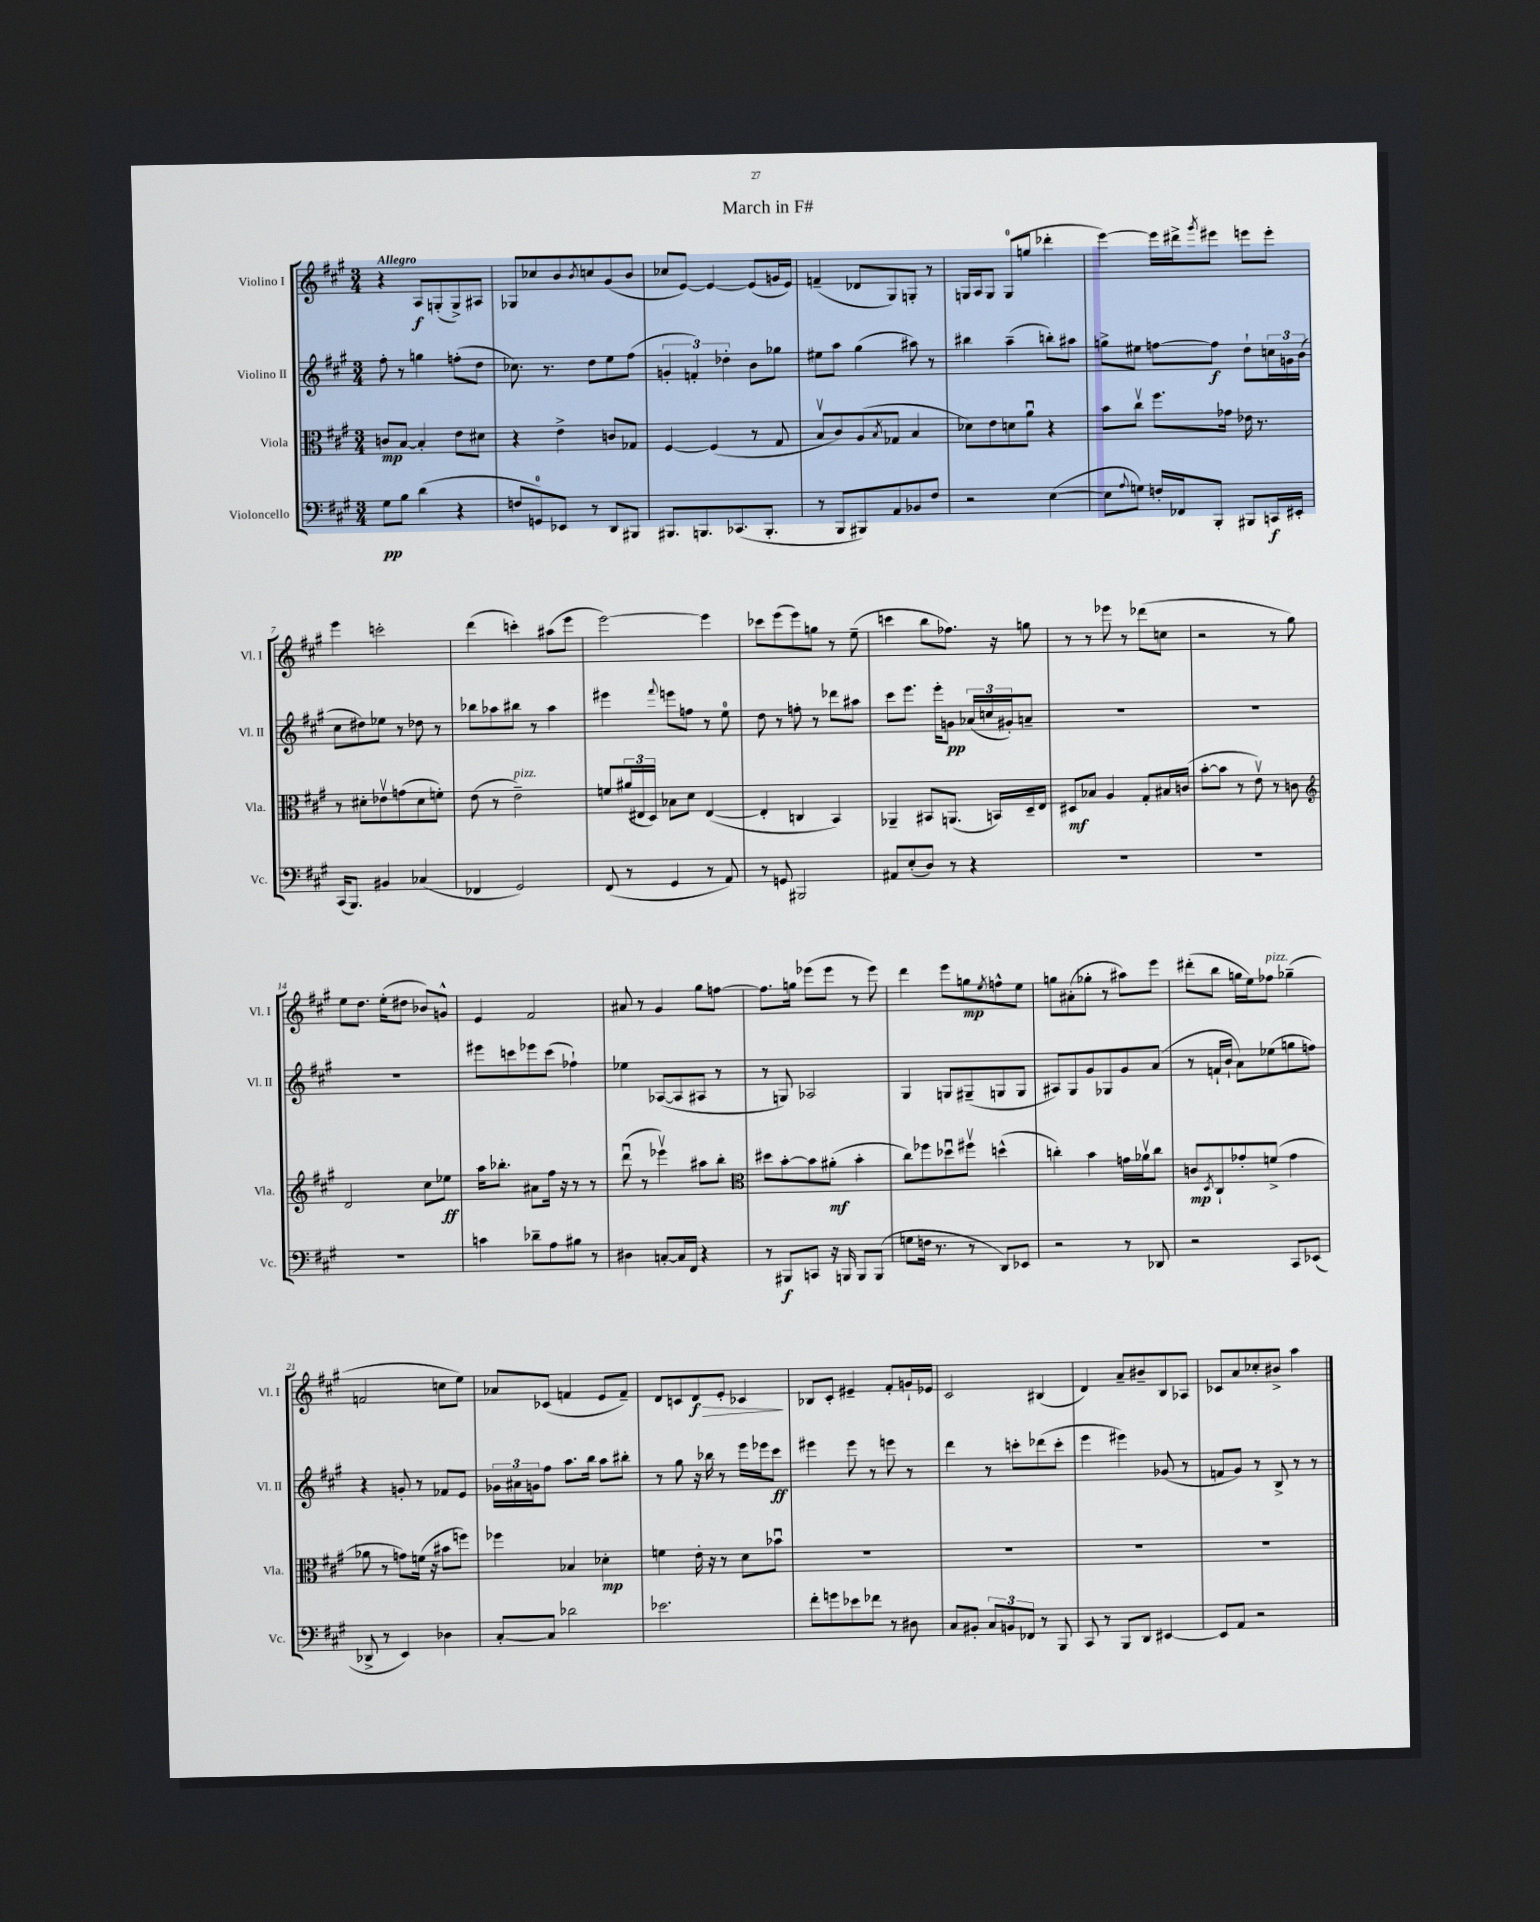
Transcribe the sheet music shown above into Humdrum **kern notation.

**kern	**dynam	**kern	**dynam	**kern	**dynam	**kern	**dynam
*part4	*part4	*part3	*part3	*part2	*part2	*part1	*part1
*staff4	*staff4	*staff3	*staff3	*staff2	*staff2	*staff1	*staff1
*I"Violoncello	*	*I"Viola	*	*I"Violino II	*	*I"Violino I	*
*I'Vc.	*	*I'Vla.	*	*I'Vl. II	*	*I'Vl. I	*
*clefF4	*	*clefC3	*	*clefG2	*	*clefG2	*
*k[f#c#g#]	*	*k[f#c#g#]	*	*k[f#c#g#]	*	*k[f#c#g#]	*
*M3/4	*	*M3/4	*	*M3/4	*	*M3/4	*
=1	=1	=1	=1	=1	=1	=1	=1
!	!	!	!	!	!	!LO:TX:a:B:t=Allegro	!
8G#\L	pp	8cn/L	mp	8ff#'\	.	4r	.
8B\J	.	[8B/J	.	8r	.	.	.
(4d\	.	4B'/]	.	4ggn\	.	8A/L	f
.	.	.	.	.	.	(8Gn'/	.
4r	.	8e\L	.	(8ffn'\L	.	8G^/)	.
.	.	8d#X\J	.	8dd\J	.	8A#X/J	.
=2	=2	=2	=2	=2	=2	=2	=2
8Fn/L	.	4r	.	8.cc-X\)	.	8G-X/L	.
8GGn/)	.	.	.	.	.	8cc-X/	.
.	.	.	.	8.r	.	.	.
8EE-X/J	.	4e^\	.	.	.	8b/	.
.	.	.	.	.	.	8qb/	.
8r	.	.	.	8dd\L	.	8ccn/	.
8DD/L	.	8cn/L	.	8ee\	.	(8g#/	.
8BBB#X/J	.	8G-X/J	.	(8ff#\J	.	8b/J	.
=3	=3	=3	=3	=3	=3	=3	=3
8.BBB#X/L	.	[4F#/	.	6gn'/	.	8cc-X/L	.
.	.	.	.	.	.	[8e/J)	.
.	.	.	.	6fn'/)	.	.	.
8.BBBn/	.	.	.	.	.	.	.
.	.	(4F#/]	.	.	.	4e/_	.
.	.	.	.	6dd-X'\	.	.	.
(8.CC-X/	.	.	.	.	.	.	.
.	.	8r	.	8b\L	.	(8e/L]	.
8.BBB'/J	.	.	.	.	.	.	.
.	.	8G#/	.	8gg-X\J	.	16gn/L	.
.	.	.	.	.	.	16e/JJ)	.
=4	=4	=4	=4	=4	=4	=4	=4
8r	.	8Bv/L	.	8ee#X\L	.	(4fn~/	.
8BBB/L	.	8c#/)	.	8aa\J	.	.	.
8BBB#X/)	.	(8A/	.	(4gg#\	.	8d-X/L	.
.	.	8qB/	.	.	.	.	.
8AA/	.	8G-X/J	.	.	.	8G#/)	.
8BB-X/	.	4B/	.	8aa#X\)	.	8Gn'/J	.
8F#/J	.	.	.	8r	.	8r	.
=5	=5	=5	=5	=5	=5	=5	=5
2r	.	8d-X\L)	.	4bb#X\	.	16Gn/LL	.
.	.	.	.	.	.	16A/J	.
.	.	8e\	.	.	.	8G/J	.
.	.	8dn\	.	(4aa~\	.	(8G/L	.
.	.	8au\J	.	.	.	8ggn/J	.
([4E\	.	4r	.	8bbn'\L)	.	4ddd-X'\	.
.	.	.	.	8aa#X\J	.	.	.
=6	=6	=6	=6	=6	=6	=6	=6
8E\L]	.	8b\L	.	8ggn^\L	.	[4eee\)	.
8qqA/	.	.	.	.	.	.	.
8Gn\J)	.	8cc#v\J	.	8ee#X\J	.	.	.
16Fn'/LL	.	8.ff#\L	.	[8ffn\L	.	16eee\LL]	.
16FF-X/J	.	.	.	.	.	16ddd#X^\J	.
.	.	.	.	.	.	8qggg#/	.
8BBB'/J	.	.	.	8ff\J]	f	8eee#X\J	.
.	.	16g-X\Jk	.	.	.	.	.
8BBB#X/L	.	16e-X\	.	8dd`\L	.	8eeen\L	.
.	.	8.r	.	.	.	.	.
16CCn/L	f	.	.	24ccn\L	.	8eee'\J	.
.	.	.	.	24gn\	.	.	.
16EE#X'/JJ	.	.	.	.	.	.	.
.	.	.	.	(24b\JJ	.	.	.
!!LO:LB:g=z
=7	=7	=7	=7	=7	=7	=7	=7
(16CC#/KL	.	8r	.	8cc#\L	.	4eee\	.
8.BBB/J)	.	.	.	.	.	.	.
.	.	8d#X'\L	.	8dd#X\)	.	.	.
4BB#X/	.	8e-Xv\	.	8ee-X\J	.	2cccn'\	.
.	.	(8gn\	.	8r	.	.	.
(4C-X/	.	8d#\	.	8dd-X\	.	.	.
.	.	8fn'\J)	.	8r	.	.	.
=8	=8	=8	=8	=8	=8	=8	=8
4FF-X/	.	(8e\	.	8bb-X\L	.	(4ddd\	.
.	.	8r	.	8aa-X\	.	.	.
!	!	!LO:TX:a:i:t=pizz.	!	!	!	!	!
2GG#/)	.	2e~\)	.	8bb#X\J	.	4cccn'\)	.
.	.	.	.	8r	.	.	.
.	.	.	.	4aa-\	.	(8aa#X\L	.
.	.	.	.	.	.	8eee\J	.
=9	=9	=9	=9	=9	=9	=9	=9
(8FF#/	.	8fn/L	.	4eee#X\	.	[2eee\)	.
8r	.	(24a#X/L	.	.	.	.	.
.	.	24E#X/	.	.	.	.	.
.	.	24D/JJ)	.	.	.	.	.
.	.	.	.	8qqfff#/	.	.	.
4GG#/	.	8B-X\L	.	8eeen\L	.	.	.
.	.	8d\J	.	8ffn\J	.	.	.
8r	.	([4E#/	.	8r	.	4eee\]	.
8AA/)	.	.	.	8ee\	.	.	.
=10	=10	=10	=10	=10	=10	=10	=10
8r	.	4E#'/]	.	8dd\	.	8ccc-X\L	.
8GGn/	.	.	.	8r	.	(8eee\	.
2BBB#X/	.	4Cn/	.	8ffn'\	.	8eee\)	.
.	.	.	.	8r	.	8ggn\J	.
.	.	4BB/)	.	8ddd-X\L	.	8r	.
.	.	.	.	8aa#X\J	.	(8ee~\	.
=11	=11	=11	=11	=11	=11	=11	=11
8AA#X/L	.	4AA-X~/	.	8ccc#\L	.	4cccn\	.
(8E'/	.	.	.	8.eee\J	.	.	.
8D/J)	.	8BB#X/L	.	.	.	8bb\L	.
.	.	.	.	16eee'\KL	.	.	.
8r	.	(8.AAn/J	.	8gn\J	pp	8.ff-X\J)	.
4r	.	.	.	(24a-X/LL	.	.	.
.	.	.	.	24ccn/	.	.	.
.	.	16BBn/LL)	.	.	.	16r	.
.	.	.	.	24g#X'/J)	.	.	.
.	.	16D~/	.	8an~/J	.	8ggn\	.
.	.	16E/JJ	.	.	.	.	.
=12	=12	=12	=12	=12	=12	=12	=12
2.r	.	8D#X/L	mf	2.r	.	8r	.
.	.	8B-X/J	.	.	.	8r	.
.	.	4A/	.	.	.	8eee-X\	.
.	.	.	.	.	.	8r	.
.	.	8G#'/L	.	.	.	(8ddd-X\L	.
.	.	16B#X/L	.	.	.	8ccn\J	.
.	.	(16cn/JJ	.	.	.	.	.
=13	=13	=13	=13	=13	=13	=13	=13
2.r	.	[8b'\L	.	2.r	.	2r	.
.	.	8b\J]	.	.	.	.	.
.	.	8r	.	.	.	.	.
.	.	8ev\)	.	.	.	.	.
.	.	8r	.	.	.	8r	.
.	.	8cn\	.	.	.	8gg#\)	.
!!LO:LB:g=z
=14	=14	=14	=14	=14	=14	=14	=14
*	*	*clefG2	*	*	*	*	*
2.r	.	2d/	.	2.r	.	8ee\L	.
.	.	.	.	.	.	8.dd\J	.
.	.	.	.	.	.	(16ee'\KL	.
.	.	.	.	.	.	8dd#X\J	.
.	.	8cc#\L	.	.	.	8b-X/L)	.
.	.	8ee-X\J	ff	.	.	8gn^^/J	.
=15	=15	=15	=15	=15	=15	=15	=15
4cn\	.	16aa\KL	.	8eee#X\L	.	4e/	.
.	.	8.bb-X'\J	.	.	.	.	.
.	.	.	.	8cccn\	.	.	.
8d-X~\L	.	8a#X\L	.	8eee-X\	.	2f#/	.
8A\	.	16ff#\Jk	.	(8ccc\J	.	.	.
.	.	16r	.	.	.	.	.
8B#X\J	.	8r	.	4ff-X`\)	.	.	.
8r	.	8r	.	.	.	.	.
=16	=16	=16	=16	=16	=16	=16	=16
4D#X\	.	(8dddu\	.	4ee-X\	.	8a#X/	.
.	.	8r	.	.	.	8r	.
[8Cn'/L	.	4eee-Xv\)	.	([8A-X/L	.	4g#/	.
16C/L]	.	.	.	8A-/]	.	.	.
16FF#/JJ	.	.	.	.	.	.	.
4r	.	8aa#X\L	.	8A#X/J	.	8gg#\L	.
.	.	8bb'\J	.	8r	.	[8ffn\J	.
=17	=17	=17	=17	=17	=17	=17	=17
*	*	*clefC3	*	*	*	*	*
8r	.	8dd#X\L	.	8r	.	8.ff\L]	.
8BBB#X/L	f	[8b'\	.	8Gn/)	.	.	.
.	.	.	.	.	.	16ggn\Jk	.
8CCn/J	.	8b\]	.	2A-X/	.	(8eee-X\L	.
16r	.	(8a#X'\J	mf	.	.	8eee-\J	.
16BBBn/	.	.	.	.	.	.	.
8BBB/L	.	4b'\	.	.	.	8r	.
(8BBB/J	.	.	.	.	.	8eee-\)	.
=18	=18	=18	=18	=18	=18	=18	=18
8Gn\L	.	8cc#\L)	.	4G#/	.	4ddd\	.
16Fn\Jk	.	8ff-X\	.	.	.	.	.
8.r	.	.	.	.	.	.	.
.	.	8dd-Xu\	.	8Gn/L	.	8eee\L	.
8r	.	8ff#Xv\J	.	(8G#X~/	.	8ggn\	mp
.	.	.	.	.	.	8qee/	.
8DD/L)	.	(4ddn^^\	.	8Gn/	.	8ffn^^\	.
8EE-X/J	.	.	.	8G/J	.	8ee\J	.
=19	=19	=19	=19	=19	=19	=19	=19
2r	.	4ccn'\)	.	8A#X/L)	.	8ggn\L	.
.	.	.	.	8G#/	.	(8a#X'\	.
.	.	4b\	.	8g#/	.	8gg-X'\J	.
.	.	.	.	8G-X/	.	8r	.
8r	.	16gn\LL	.	8g#/	.	8aa#X\L)	.
.	.	16a-Xv\J	.	.	.	.	.
8DD-X/	.	8cc\J	.	(8a/J	.	8eee\J	.
=20	=20	=20	=20	=20	=20	=20	=20
2r	.	8cn/L	mp	8r	.	(8ddd#X'\L	.
.	.	8qD/	.	.	.	.	.
.	.	8C#`/	.	16fn`/LL	.	8bb\J	.
.	.	.	.	16b`/JJ	.	.	.
.	.	8g-X'/	.	8a\L)	.	16ggn\LL	.
.	.	.	.	.	.	16ee\J)	.
!	!	!	!	!	!	!LO:TX:a:i:t=pizz.	!
.	.	(8fn^/J	.	(8ee-X\	.	8ff-X\J	.
8CC#/L	.	4g-\	.	8ggn\	.	(4gg-X~\	.
(8EE-X/J	.	.	.	8ffn\J)	.	.	.
!!LO:LB:g=z
=21	=21	=21	=21	=21	=21	=21	=21
8DD-X^/	.	8a-X\	.	4r	.	2fn/	.
8r	.	8r	.	.	.	.	.
4EE/)	.	8gn\L)	.	8gn'/	.	.	.
.	.	(16fn\Jk	.	8r	.	.	.
.	.	16r	.	.	.	.	.
4D-X\	.	8b#X\L	.	8f-X/L	.	8ccn\L	.
.	.	8ffn\J)	.	8e/J	.	8ee\J)	.
=22	=22	=22	=22	=22	=22	=22	=22
[8C#'/L	.	4ff-X\	.	24g-X\LL	.	8a-X/L	.
.	.	.	.	24a#X\	.	.	.
.	.	.	.	24gn\J	.	.	.
8C#/J]	.	.	.	8ff#\J	.	(8c-X/J	.
2d-X\	.	4B-X/	.	8.aa\L	.	4fn/	.
.	.	.	.	16bb\Jk	.	.	.
.	.	4d-X'\	mp	8aa\L	.	8e/L	.
.	.	.	.	8bb#X'\J	.	8f~/J)	.
=23	=23	=23	=23	=23	=23	=23	=23
2.e-X\	.	4fn\	.	8r	.	8d/L	.
.	.	.	.	8gg#\	.	8cn/	.
!	!	!	!	!	!	!	!LO:HP:b
.	.	16e'\	.	16r	.	8d/	> f
.	.	16r	.	16bb-X\	.	.	.
.	.	8r	.	8r	.	8e'/J	.
.	.	8d\L	.	16eee\LL	.	4c-X/	.
.	.	.	.	16eee-X\J	.	.	.
.	.	8b-Xu\J	.	8ccc#\J	ff	.	.
.	.	.	.	.	.	.	]
=24	=24	=24	=24	=24	=24	=24	=24
8f#'\L	.	2.r	.	4eee#X\	.	8B-X/L	.
8gn\	.	.	.	.	.	8c#'/J	.
8e-X\	.	.	.	8eee#\	.	4e#X~/	.
8f-X\J	.	.	.	8r	.	.	.
8r	.	.	.	8eeen\	.	8f#'/L	.
8D#X\	.	.	.	8r	.	16gn`/L	.
.	.	.	.	.	.	16e-X/JJ	.
=25	=25	=25	=25	=25	=25	=25	=25
8C#/L	.	2.r	.	4ddd\	.	2c#/	.
8BB#X'/J	.	.	.	.	.	.	.
12C#/L	.	.	.	8r	.	.	.
12BBn/	.	.	.	.	.	.	.
.	.	.	.	8cccn'\L	.	.	.
12FF-X/J	.	.	.	.	.	.	.
8r	.	.	.	(8ddd-X\	.	(4B#X/	.
8BBB/	.	.	.	8ccc'\J	.	.	.
=26	=26	=26	=26	=26	=26	=26	=26
8CC#/	.	2.r	.	4eee\	.	4d/)	.
8r	.	.	.	.	.	.	.
8BBB/L	.	.	.	4eee#X\)	.	8a~/L	.
8DD/J	.	.	.	.	.	8b#X~/	.
[4EE#X/	.	.	.	(8g-X/	.	8B/	.
.	.	.	.	8r	.	8A-X/J	.
=27	=27	=27	=27	=27	=27	=27	=27
8EE#/L]	.	2.r	.	8fn/L	.	8c-X/L	.
8AA/J	.	.	.	8g#/J)	.	8a/	.
2r	.	.	.	8r	.	8cc-X'/	.
.	.	.	.	8B^/	.	8b#X^/J	.
.	.	.	.	8r	.	4aa\	.
.	.	.	.	8r	.	.	.
==	==	==	==	==	==	==	==
*-	*-	*-	*-	*-	*-	*-	*-
